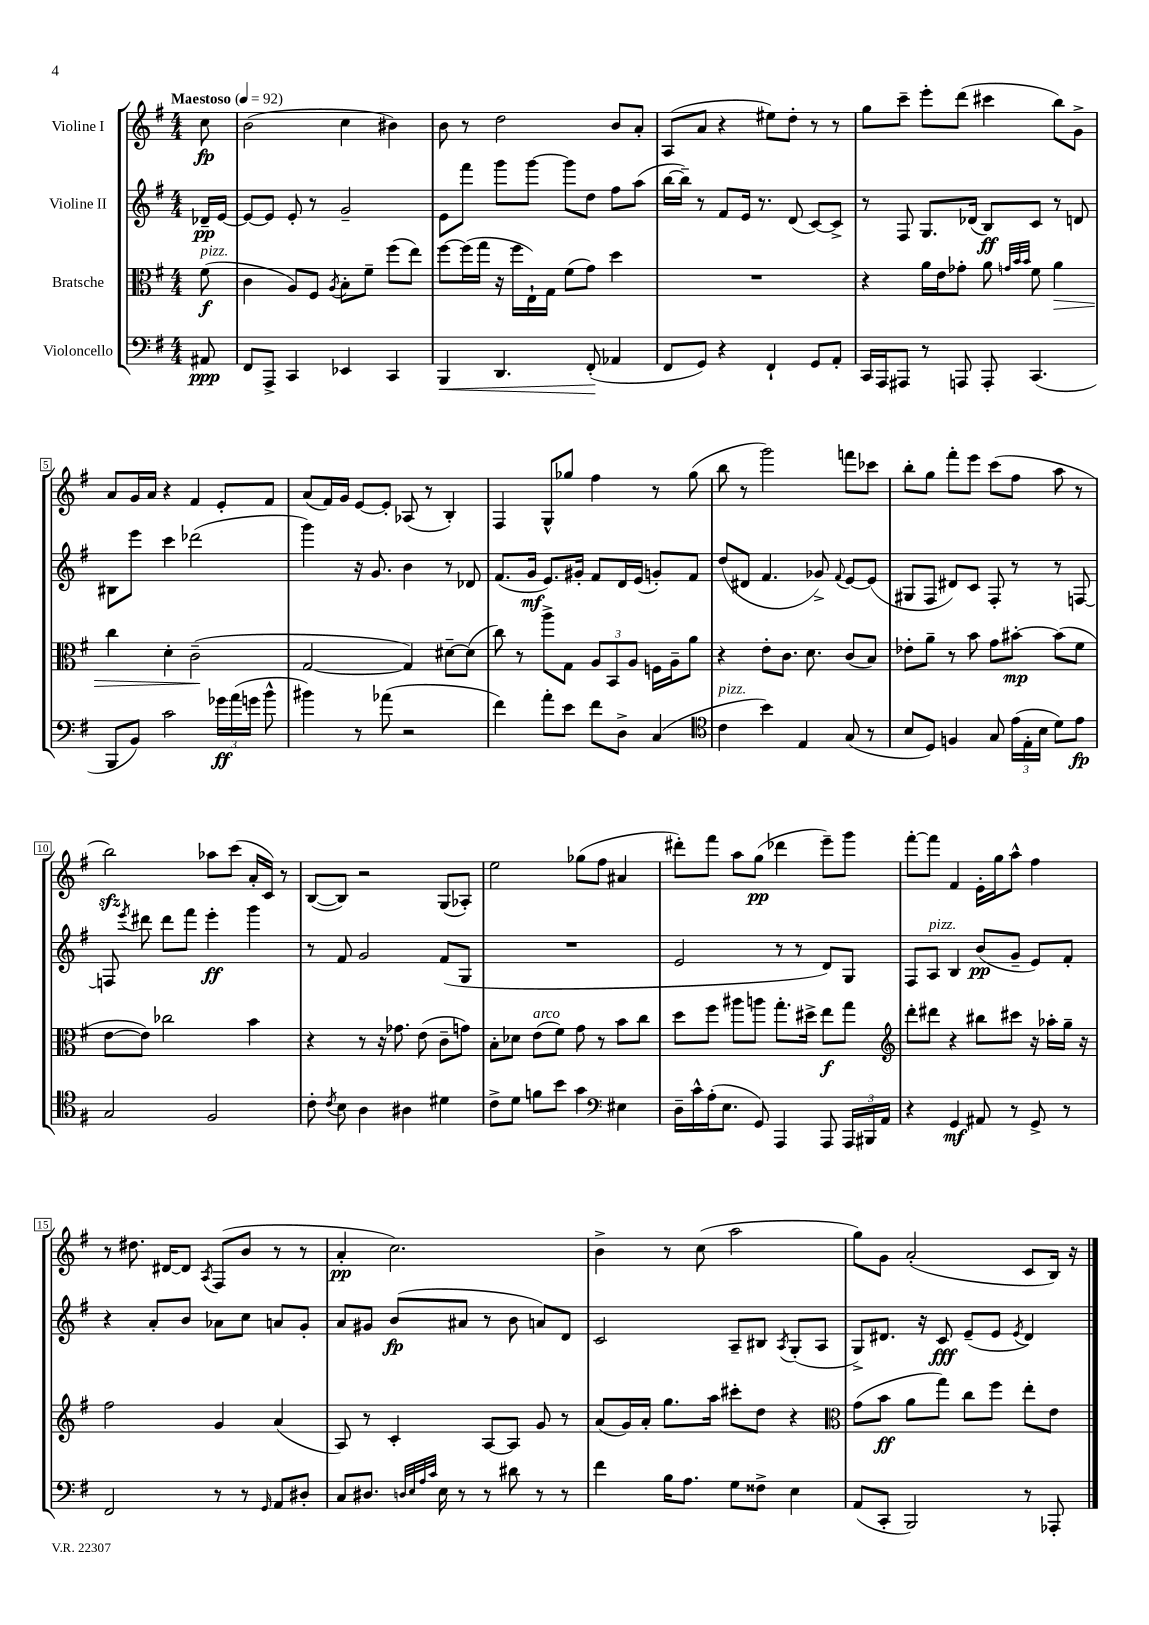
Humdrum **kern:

**kern	**dynam	**kern	**dynam	**kern	**dynam	**kern	**dynam
*part4	*part4	*part3	*part3	*part2	*part2	*part1	*part1
*staff4	*staff4	*staff3	*staff3	*staff2	*staff2	*staff1	*staff1
*I"Violoncello	*	*I"Bratsche	*	*I"Violine II	*	*I"Violine I	*
*clefF4	*	*clefC3	*	*clefG2	*	*clefG2	*
*k[f#]	*	*k[f#]	*	*k[f#]	*	*k[f#]	*
*M4/4	*	*M4/4	*	*M4/4	*	*M4/4	*
*MM92	*	*MM92	*	*MM92	*	*MM92	*
=	=	=	=	=	=	=	=
!	!	!	!	!	!	!LO:TX:a:B:t=Maestoso	!
!	!	!LO:TX:a:i:t=pizz.	!	!	!	!	!
8AA#X/	ppp	(8f#\	f	16d-X~/LL	pp	8cc\	fp
.	.	.	.	[16e/JJ	.	.	.
=1	=1	=1	=1	=1	=1	=1	=1
8FF#/L	.	4c\	.	8e/L_	.	(2b\	.
8AAA^/J	.	.	.	8e/J]	.	.	.
4CC/	.	8A/L)	.	8e'/	.	.	.
.	.	8F#/J	.	8r	.	.	.
.	.	8qA/	.	.	.	.	.
4EE-X/	.	8B'\L	.	2g~/	.	4cc\	.
.	.	8f#~\J	.	.	.	.	.
4CC/	.	(8ff#\L	.	.	.	4b#X\)	.
.	.	8ee\J)	.	.	.	.	.
=2	=2	=2	=2	=2	=2	=2	=2
!	!LO:HP:b	!	!	!	!	!	!
4BBB/	<	[8ff#\L	.	8e\L	.	8b\	.
.	.	(16ff#\L]	.	8fff#\J	.	8r	.
.	.	16gg\JJ	.	.	.	.	.
4.DD/	.	16r	.	8ggg\L	.	2dd\	.
.	.	16ff#\LL	.	.	.	.	.
.	.	16E`\)	.	[8ggg\J	.	.	.
.	.	16G\JJ	.	.	.	.	.
.	.	(8f#\L	.	8ggg\L]	.	.	.
(8FF#'/	.	8g\J)	.	8dd\J	.	.	.
4AA-X/	[	4dd\	.	8ff#\L	.	8b/L	.
.	.	.	.	(8aa\J	.	8a'/J	.
=3	=3	=3	=3	=3	=3	=3	=3
8FF#/L	.	1r	.	[16bb\LL	.	(8A/L	.
.	.	.	.	16bb~\JJ])	.	.	.
8GG/J)	.	.	.	8r	.	8a/J	.
4r	.	.	.	8f#/L	.	4r	.
.	.	.	.	16e/Jk	.	.	.
.	.	.	.	8.r	.	.	.
4FF#`/	.	.	.	.	.	8ee#X\L)	.
.	.	.	.	(8d/	.	8dd'\J	.
8GG/L	.	.	.	[8c/L)	.	8r	.
8AA'/J	.	.	.	8c^/J]	.	8r	.
=4	=4	=4	=4	=4	=4	=4	=4
16CC/LL	.	4r	.	8r	.	8gg\L	.
16AAA/J	.	.	.	.	.	.	.
8AAA#X/J	.	.	.	8F#/	.	8ccc~\J	.
8r	.	16a\LL	.	8.G/L	.	8eee'\L	.
.	.	16e\J	.	.	.	.	.
8AAAn/	.	8g-X'\J	.	.	.	(8ddd\J	.
.	.	.	.	(16d-X/Jk	.	.	.
8AAA'/	.	8a\	.	8B/L)	ff	4ccc#X\	.
.	.	32qqgn/LLL	.	.	.	.	.
.	.	32qqb/	.	.	.	.	.
.	.	32qqb/JJJ	.	.	.	.	.
(4.CC/	.	8f#\	.	8c/J	.	.	.
!	!	!	!LO:HP:b	!	!	!	!
.	.	4a\	>	8r	.	8bb\L)	.
.	.	.	.	8dn/	.	8g^\J	.
!!LO:LB:g=z
=5	=5	=5	=5	=5	=5	=5	=5
8BBB/L	.	4cc\	.	8B#X\L	.	8a/L	.
8BB/J)	.	.	.	8eee\J	.	16g/L	.
.	.	.	.	.	.	16a/JJ	.
2c\	.	4d'\	.	4ccc\	.	4r	.
.	.	(2c~\	.	(2ddd-X\	.	4f#/	.
24g-X\LL	ff	.	.	.	.	8e'/L	.
(24a\	.	.	.	.	.	.	.
24gn\JJ	.	.	.	.	.	.	.
8b^^\	.	.	.	.	.	8f#/J	.
.	.	.	]	.	.	.	.
=6	=6	=6	=6	=6	=6	=6	=6
4b#X\)	.	[2G/	.	4ggg\)	.	(8a/L	.
.	.	.	.	.	.	16f#/L)	.
.	.	.	.	.	.	16g/JJ	.
8r	.	.	.	16r	.	[8e/L	.
.	.	.	.	8.g/	.	.	.
(8a-X\	.	.	.	.	.	8e'/J]	.
2r	.	4G/])	.	4b\	.	(8A-X/	.
.	.	.	.	.	.	8r	.
.	.	[8d#X~\L	.	8r	.	4B'/)	.
.	.	(8d#\J]	.	8d-X/	.	.	.
=7	=7	=7	=7	=7	=7	=7	=7
4f#\)	.	8cc\)	.	(8.f#/L	.	4F#/	.
.	.	8r	.	.	.	.	.
.	.	.	.	16g/Jk	mf	.	.
8a'\L	.	8aa^\L	.	8.e/L)	.	8G^^/L	.
8e\J	.	8G\J	.	.	.	8gg-X/J	.
.	.	.	.	16g#X'/Jk	.	.	.
8f#\L	.	12A/L	.	8f#/L	.	4ff#\	.
.	.	12BB/	.	.	.	.	.
8D^\J	.	.	.	16d/L	.	.	.
.	.	12A/J	.	.	.	.	.
.	.	.	.	(16e/JJ	.	.	.
(4C/	.	16Fn\LL	.	8gn'/L)	.	8r	.
.	.	16A~\J	.	.	.	.	.
.	.	8a\J	.	8f#/J	.	(8gg-\	.
=8	=8	=8	=8	=8	=8	=8	=8
*clefC4	*	*	*	*	*	*	*
!LO:TX:a:i:t=pizz.	!	!	!	!	!	!	!
4c\	.	4r	.	(8dd/L	.	8bb\	.
.	.	.	.	8d#X/J	.	8r	.
4b\)	.	8e'\L	.	4.f#/	.	2ggg\)	.
.	.	8.c\J	.	.	.	.	.
4E/	.	.	.	.	.	.	.
.	.	8.d\	.	.	.	.	.
.	.	.	.	8g-X^/)	.	.	.
.	.	.	.	8qqf#/	.	.	.
(8G/	.	(8c/L	.	[8e/L	.	8fffn\L	.
8r	.	8B/J)	.	(8e/J]	.	8ccc-X\J	.
=9	=9	=9	=9	=9	=9	=9	=9
8B/L	.	8e-X'\L	.	8G#X/L	.	8bb'\L	.
8D/J)	.	8a~\J	.	8F#/J	.	8gg\J	.
4Fn/	.	8r	.	8d#X/L)	.	8fff#'\L	.
.	.	8b\	.	8c/J	.	8eee\J	.
8G/	.	8g\L	.	8F#'/	.	(8ccc\L	.
(24e\LL	.	[8b#X'\J	mp	8r	.	8ff#\J	.
24E'\	.	.	.	.	.	.	.
24B\JJ	.	.	.	.	.	.	.
8d\L)	.	(8b#\L]	.	8r	.	8aa\	.
8e\J	fp	8f#\J	.	[8Fn/	.	8r	.
!!LO:LB:g=z
=10	=10	=10	=10	=10	=10	=10	=10
2G/	.	[8e\L	.	8Fn/]	.	2bbzz\)	.
.	.	.	.	8qeee/	.	.	.
.	.	8e\J])	.	8ddd#X\	.	.	.
.	.	2cc-X\	.	8ddd#\L	.	.	.
.	.	.	.	8fff#\J	.	.	.
2F#/	.	.	.	4eee'\	ff	8aa-X\L	.
.	.	.	.	.	.	(8ccc\J	.
.	.	4b\	.	4ggg\	.	16a'/LL	.
.	.	.	.	.	.	16c/JJ)	.
.	.	.	.	.	.	8r	.
=11	=11	=11	=11	=11	=11	=11	=11
8c'\	.	4r	.	8r	.	([8B/L	.
8qc/	.	.	.	.	.	.	.
8B\	.	.	.	8f#/	.	8B/J])	.
4A\	.	8r	.	2g/	.	2r	.
.	.	16r	.	.	.	.	.
.	.	8.g-X\	.	.	.	.	.
4A#X\	.	.	.	.	.	.	.
.	.	(8e\	.	.	.	.	.
4d#X\	.	8c~\L	.	(8f#/L	.	(8G/L	.
.	.	8gn\J)	.	8G/J	.	8A-X'/J)	.
=12	=12	=12	=12	=12	=12	=12	=12
8c^\L	.	8B'\L	.	1r	.	2ee\	.
8d\J	.	8d-X\J	.	.	.	.	.
!	!	!LO:TX:a:i:t=arco	!	!	!	!	!
8fn\L	.	(8e\L	.	.	.	.	.
8b\J	.	8f#\J)	.	.	.	.	.
4g\	.	8g\	.	.	.	(8gg-X\L	.
.	.	8r	.	.	.	8ff#\J	.
*clefF4	*	*	*	*	*	*	*
4E#X\	.	8b\L	.	.	.	4a#X/	.
.	.	8cc\J	.	.	.	.	.
=13	=13	=13	=13	=13	=13	=13	=13
16D~\LL	.	8dd\L	.	2e/	.	8ddd#X'\L)	.
16c^^\	.	.	.	.	.	.	.
(16A'\J	.	8ff#\J	.	.	.	8fff#\J	.
8.E\J	.	.	.	.	.	.	.
.	.	8aa#X\L	.	.	.	8aa\L	.
8GG/)	.	8aan\J	.	.	.	(8gg\J	pp
4AAA/	.	8.gg'\L	.	8r	.	4ddd-X\	.
.	.	.	.	8r	.	.	.
.	.	16dd#X^\Jk	.	.	.	.	.
8AAA/	.	8ee\L	f	8d/L)	.	8eee~\L)	.
24AAA/LL	.	8gg\J	.	8G/J	.	8ggg\J	.
24BBB#X/	.	.	.	.	.	.	.
24AA/JJ	.	.	.	.	.	.	.
=14	=14	=14	=14	=14	=14	=14	=14
*	*	*clefG2	*	*	*	*	*
4r	.	8ddd'\L	.	8F#/L	.	[8fff#'\L	.
!	!	!	!	!LO:TX:a:i:t=pizz.	!	!	!
.	.	8ddd#X\J	.	8A/J	.	8fff#\J]	.
4GG/	mf	4r	.	4B/	.	4f#/	.
8AA#X/	.	8bb#X\L	.	(8b/L	pp	16e'\LL	.
.	.	.	.	.	.	16gg\J	.
8r	.	8ccc#X\J	.	8g~/J	.	8aa^^\J	.
8GG^/	.	16r	.	8e/L)	.	4ff#\	.
.	.	16aa-X'\LL	.	.	.	.	.
8r	.	16gg~\JJ	.	8f#'/J	.	.	.
.	.	16r	.	.	.	.	.
!!LO:LB:g=z
=15	=15	=15	=15	=15	=15	=15	=15
2FF#/	.	2ff#\	.	4r	.	8r	.
.	.	.	.	.	.	8.dd#X\	.
.	.	.	.	8a'/L	.	.	.
.	.	.	.	.	.	[16d#X/KL	.
.	.	.	.	8b/J	.	8d#/J]	.
.	.	.	.	.	.	8qA/	.
8r	.	4g/	.	8a-X\L	.	(8F#/L	.
8r	.	.	.	8cc\J	.	8b/J	.
16qqGG/	.	.	.	.	.	.	.
8AA/L	.	(4a/	.	8an/L	.	8r	.
8D#X'/J	.	.	.	8g'/J	.	8r	.
=16	=16	=16	=16	=16	=16	=16	=16
8C/L	.	8A/)	.	8a/L	.	4a'/	pp
8.D#X/J	.	8r	.	8g#X/J	.	.	.
.	.	4c'/	.	(8b/L	fp	2.cc\)	.
32qqDn/LLL	.	.	.	.	.	.	.
32qqE/	.	.	.	.	.	.	.
32qqA/	.	.	.	.	.	.	.
32qqc/JJJ	.	.	.	.	.	.	.
16E\	.	.	.	.	.	.	.
8r	.	.	.	8a#X/J	.	.	.
8r	.	[8A/L	.	8r	.	.	.
8d#X\	.	8A/J]	.	8b\	.	.	.
8r	.	8g/	.	8an/L)	.	.	.
8r	.	8r	.	8d/J	.	.	.
=17	=17	=17	=17	=17	=17	=17	=17
4f#\	.	(8a/L	.	2c/	.	4b^\	.
.	.	16g/L)	.	.	.	.	.
.	.	16a'/JJ	.	.	.	.	.
16B\KL	.	8.gg\L	.	.	.	8r	.
8.A\J	.	.	.	.	.	.	.
.	.	.	.	.	.	(8cc\	.
.	.	16aa\Jk	.	.	.	.	.
8G\L	.	8ccc#X'\L	.	8A~/L	.	2aa\	.
8F##X^\J	.	8dd\J	.	8B#X/J	.	.	.
.	.	.	.	8qA/	.	.	.
4E\	.	4r	.	(8G'/L	.	.	.
.	.	.	.	8A/J	.	.	.
=18	=18	=18	=18	=18	=18	=18	=18
*	*	*clefC3	*	*	*	*	*
(8AA/L	.	(8g\L	.	8G^/L)	.	8gg\L)	.
8CC'/J	.	8b\J	ff	8.d#X/J	.	8g\J	.
2BBB/)	.	8a\L	.	.	.	(2a'/	.
.	.	.	.	16r	.	.	.
.	.	8gg\J)	.	8c/	fff	.	.
.	.	8cc\L	.	(8e~/L	.	.	.
.	.	8ff#\J	.	8e/J	.	.	.
.	.	.	.	8qe/	.	.	.
8r	.	8ee'\L	.	4d#/)	.	8c/L	.
8AAA-X'/	.	8e\J	.	.	.	16B/Jk)	.
.	.	.	.	.	.	16r	.
==	==	==	==	==	==	==	==
*-	*-	*-	*-	*-	*-	*-	*-
